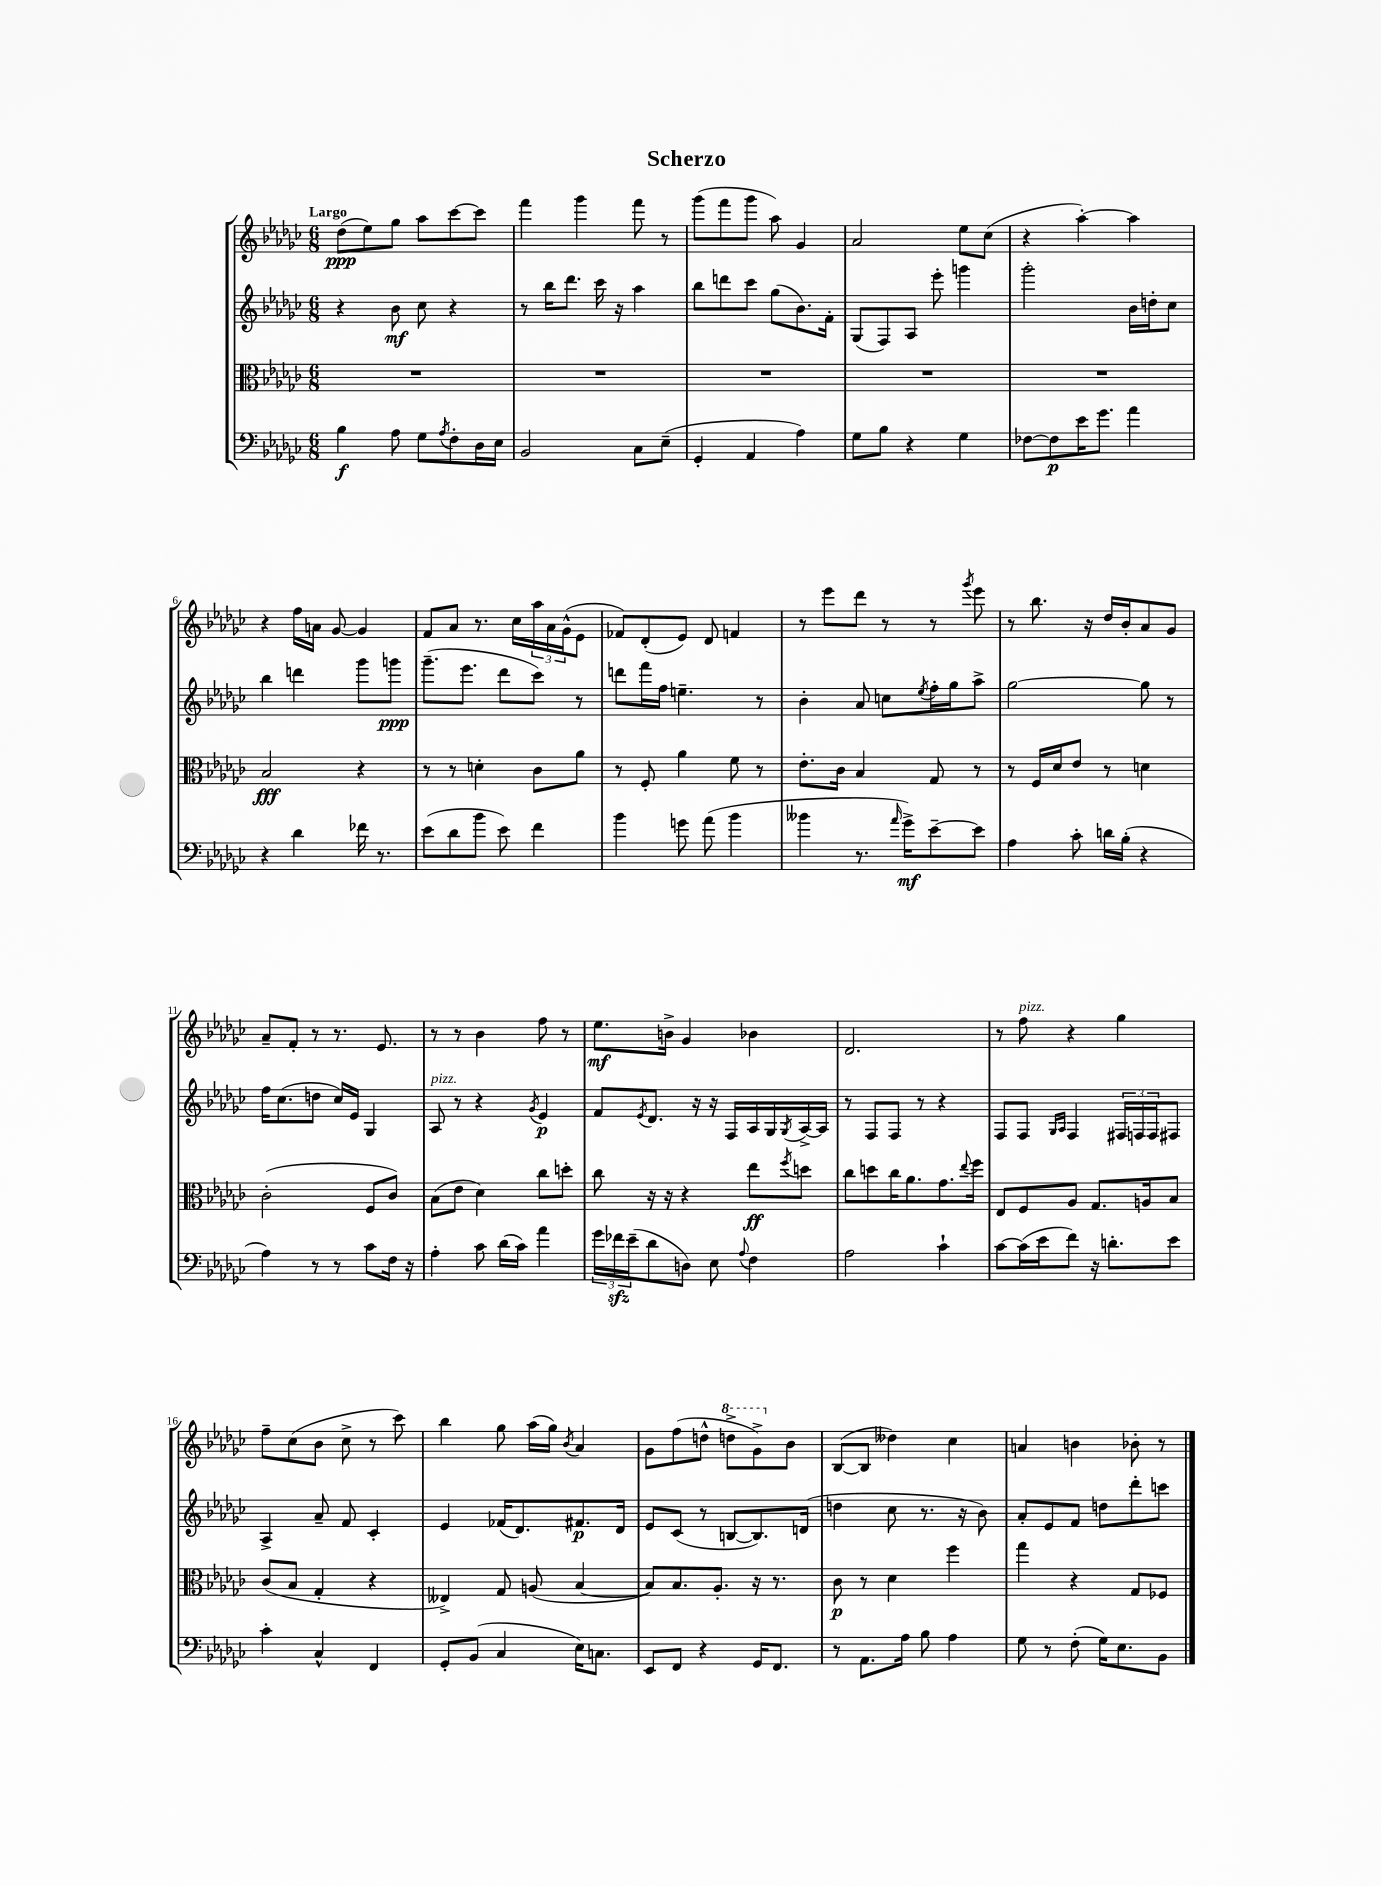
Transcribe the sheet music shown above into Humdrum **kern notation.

**kern	**dynam	**kern	**dynam	**kern	**dynam	**kern	**dynam
*part4	*part4	*part3	*part3	*part2	*part2	*part1	*part1
*staff4	*staff4	*staff3	*staff3	*staff2	*staff2	*staff1	*staff1
*clefF4	*	*clefC3	*	*clefG2	*	*clefG2	*
*k[b-e-a-d-g-c-]	*	*k[b-e-a-d-g-c-]	*	*k[b-e-a-d-g-c-]	*	*k[b-e-a-d-g-c-]	*
*M6/8	*	*M6/8	*	*M6/8	*	*M6/8	*
=1	=1	=1	=1	=1	=1	=1	=1
!	!	!	!	!	!	!LO:TX:a:B:t=Largo	!
4B-\	f	2.r	.	4r	.	(8dd-\L	ppp
.	.	.	.	.	.	8ee-\)	.
8A-\	.	.	.	8b-\	mf	8gg-\J	.
8G-\L	.	.	.	8cc-\	.	8aa-\L	.
8qA-/	.	.	.	.	.	.	.
8F'\	.	.	.	4r	.	[8ccc-\	.
16D-\L	.	.	.	.	.	8ccc-\J]	.
16E-\JJ	.	.	.	.	.	.	.
=2	=2	=2	=2	=2	=2	=2	=2
2BB-/	.	2.r	.	8r	.	4fff\	.
.	.	.	.	16bb-\KL	.	.	.
.	.	.	.	8.ddd-\J	.	.	.
.	.	.	.	.	.	4ggg-\	.
.	.	.	.	16ccc-\	.	.	.
.	.	.	.	16r	.	.	.
8C-\L	.	.	.	4aa-\	.	8fff\	.
(8E-~\J	.	.	.	.	.	8r	.
=3	=3	=3	=3	=3	=3	=3	=3
4GG-'/	.	2.r	.	8bb-\L	.	(8ggg-\L	.
.	.	.	.	8dddn\	.	8fff\	.
4AA-/	.	.	.	8ccc-\J	.	8ggg-\J	.
.	.	.	.	(8gg-\L	.	8aa-\)	.
4A-\)	.	.	.	8.b-\)	.	4g-/	.
.	.	.	.	16f'\Jk	.	.	.
=4	=4	=4	=4	=4	=4	=4	=4
8G-\L	.	2.r	.	(8G-/L	.	2a-/	.
8B-\J	.	.	.	8F/)	.	.	.
4r	.	.	.	8A-/J	.	.	.
.	.	.	.	8eee-'\	.	.	.
4G-\	.	.	.	4gggn\	.	8ee-\L	.
.	.	.	.	.	.	(8cc-\J	.
=5	=5	=5	=5	=5	=5	=5	=5
[8F-X\L	.	2.r	.	2ggg-'\	.	4r	.
8F-\]	p	.	.	.	.	.	.
16e-\K	.	.	.	.	.	[4aa-'\)	.
8.g-\J	.	.	.	.	.	.	.
4a-\	.	.	.	16b-\LL	.	4aa-\]	.
.	.	.	.	16ddn'\J	.	.	.
.	.	.	.	8cc-\J	.	.	.
!!LO:LB:g=z
=6	=6	=6	=6	=6	=6	=6	=6
4r	.	2B-/	fff	4bb-\	.	4r	.
4d-\	.	.	.	4dddn\	.	16ff\LL	.
.	.	.	.	.	.	16an\JJ	.
.	.	.	.	.	.	[8g-/	.
16f-X\	.	4r	.	8ggg-\L	.	4g-/]	.
8.r	.	.	.	.	.	.	.
.	.	.	.	8gggn\J	ppp	.	.
=7	=7	=7	=7	=7	=7	=7	=7
(8e-\L	.	8r	.	(8.ggg-~\L	.	8f/L	.
8d-\	.	8r	.	.	.	8a-/J	.
.	.	.	.	8.eee-\J	.	.	.
8b-\J	.	4dn'\	.	.	.	8.r	.
8e-\)	.	.	.	8ddd-\L	.	.	.
.	.	.	.	.	.	16cc-\LL	.
4f\	.	8c-\L	.	8ccc-\J)	.	24aa-\	.
.	.	.	.	.	.	24a-\	.
.	.	.	.	.	.	(24g-^^\J	.
.	.	8a-\J	.	8r	.	8e-\J	.
=8	=8	=8	=8	=8	=8	=8	=8
4b-\	.	8r	.	8dddn\L	.	8f-X/L)	.
.	.	8F'/	.	16fff\L	.	(8d-'/	.
.	.	.	.	16ff\JJ	.	.	.
8gn\	.	4a-\	.	4.een~\	.	8e-/J)	.
(8a-\	.	.	.	.	.	8d-/	.
4b-\	.	8f\	.	.	.	4fn/	.
.	.	8r	.	8r	.	.	.
=9	=9	=9	=9	=9	=9	=9	=9
4b--X\	.	8.e-'\L	.	4b-'\	.	8r	.
.	.	.	.	.	.	8eee-\L	.
.	.	16c-\Jk	.	.	.	.	.
8.r	.	4B-/	.	8a-/	.	8ddd-\J	.
.	.	.	.	8ccn\L	.	8r	.
16qqa-/	.	.	.	.	.	.	.
16g-^\KL)	mf	.	.	.	.	.	.
.	.	.	.	8qee-/	.	.	.
[8e-~\	.	8G-/	.	16ff'\L	.	8r	.
.	.	.	.	16gg-\J	.	.	.
.	.	.	.	.	.	8qggg-/	.
8e-\J]	.	8r	.	8aa-^\J	.	8eee-\	.
=10	=10	=10	=10	=10	=10	=10	=10
4A-\	.	8r	.	[2gg-\	.	8r	.
.	.	16F/LL	.	.	.	8.bb-\	.
.	.	16d-/J	.	.	.	.	.
8c-'\	.	8e-/J	.	.	.	.	.
.	.	.	.	.	.	16r	.
16dn\LL	.	8r	.	.	.	16dd-/LL	.
(16B-'\JJ	.	.	.	.	.	16b-'/J	.
4r	.	4dn\	.	8gg-\]	.	8a-/	.
.	.	.	.	8r	.	8g-/J	.
!!LO:LB:g=z
=11	=11	=11	=11	=11	=11	=11	=11
4A-\)	.	(2c-'\	.	16ff\KL	.	8a-~/L	.
.	.	.	.	(8.cc-\	.	.	.
.	.	.	.	.	.	8f'/J	.
8r	.	.	.	8ddn\J	.	8r	.
8r	.	.	.	16cc-/LL)	.	8.r	.
.	.	.	.	16e-/JJ	.	.	.
8c-\L	.	8F/L	.	4G-/	.	.	.
.	.	.	.	.	.	8.e-/	.
16F\Jk	.	8c-/J)	.	.	.	.	.
16r	.	.	.	.	.	.	.
=12	=12	=12	=12	=12	=12	=12	=12
!	!	!	!	!LO:TX:a:i:t=pizz.	!	!	!
4A-'\	.	(8B-\L	.	8A-/	.	8r	.
.	.	8e-\J	.	8r	.	8r	.
8c-\	.	4d-\)	.	4r	.	4b-\	.
(16d-\LL	.	.	.	.	.	.	.
16c-\JJ)	.	.	.	.	.	.	.
.	.	.	.	8qg-/	.	.	.
4a-\	.	8cc-\L	.	4e-/	p	8ff\	.
.	.	8ddn'\J	.	.	.	8r	.
=13	=13	=13	=13	=13	=13	=13	=13
24g-\LL	.	8cc-\	.	8f/L	.	8.ee-\L	mf
24f-Xzz\	.	.	.	.	.	.	.
(24e-~\J	.	.	.	.	.	.	.
.	.	.	.	8qe-/	.	.	.
8d-\	.	16r	.	8.d-/J	.	.	.
.	.	16r	.	.	.	16bn^\Jk	.
8Dn\J)	.	4r	.	.	.	4g-/	.
.	.	.	.	16r	.	.	.
8E-\	.	.	.	16r	.	.	.
.	.	.	.	16F/LL	.	.	.
8qqA-/	.	.	.	.	.	.	.
4F\	.	8ee-\L	ff	16A-/	.	4b-X\	.
.	.	.	.	16G-/	.	.	.
.	.	8qff/	.	8qG-/	.	.	.
.	.	8ddn\J	.	[16A-^/	.	.	.
.	.	.	.	16A-/JJ]	.	.	.
=14	=14	=14	=14	=14	=14	=14	=14
2A-\	.	8cc-\L	.	8r	.	2.d-/	.
.	.	8ddn\	.	8F/L	.	.	.
.	.	16cc-\K	.	8F/J	.	.	.
.	.	8.a-\	.	.	.	.	.
.	.	.	.	8r	.	.	.
4c-`\	.	8.g-\	.	4r	.	.	.
.	.	8qqee-/	.	.	.	.	.
.	.	16ff\Jk	.	.	.	.	.
=15	=15	=15	=15	=15	=15	=15	=15
[8c-\L	.	8E-/L	.	8F/L	.	8r	.
!	!	!	!	!	!	!LO:TX:a:i:t=pizz.	!
(16c-\L]	.	8F/	.	8F/J	.	8ff\	.
16e-\J	.	.	.	.	.	.	.
.	.	.	.	16qqG-/LL	.	.	.
.	.	.	.	16qqA-/JJ	.	.	.
8f\J)	.	8A-/J	.	4F/	.	4r	.
16r	.	8.G-/L	.	.	.	.	.
8.dn'\L	.	.	.	.	.	.	.
.	.	.	.	24F#X/LL	.	4gg-\	.
.	.	.	.	24Fn/	.	.	.
.	.	16An/k	.	.	.	.	.
.	.	.	.	24F/J	.	.	.
8e-\J	.	8B-/J	.	8F#X/J	.	.	.
!!LO:LB:g=z
=16	=16	=16	=16	=16	=16	=16	=16
4c-'\	.	(8c-/L	.	4A-^/	.	8ff~\L	.
.	.	8B-/J	.	.	.	(8cc-\	.
4C-^^/	.	4G-'/	.	8a-~/	.	8b-\J	.
.	.	.	.	8f/	.	8cc-^\	.
4FF/	.	4r	.	4c-'/	.	8r	.
.	.	.	.	.	.	8ccc-\)	.
=17	=17	=17	=17	=17	=17	=17	=17
8GG-'/L	.	4E--X^/)	.	4e-/	.	4bb-\	.
(8BB-/J	.	.	.	.	.	.	.
4C-/	.	8G-/	.	(16f-X/KL	.	8gg-\	.
.	.	.	.	8.d-/)	.	.	.
.	.	(8An/	.	.	.	(16aa-\LL	.
.	.	.	.	.	.	16gg-\JJ)	.
.	.	.	.	.	.	8qb-/	.
16E-\KL)	.	[4B-/	.	8.f#X/	p	4a-/	.
8.Cn\J	.	.	.	.	.	.	.
.	.	.	.	16d-/Jk	.	.	.
=18	=18	=18	=18	=18	=18	=18	=18
8EE-/L	.	8B-/L])	.	8e-/L	.	8g-\L	.
8FF/J	.	8.B-/	.	(8c-/J	.	(8ff\	.
4r	.	.	.	8r	.	8ddn^^\J	.
.	.	8.A-'/J	.	.	.	.	.
*	*	*	*	*	*	*8va	*
.	.	.	.	[8Bn/L	.	8dddn^\L	.
16GG-/KL	.	16r	.	8.B/])	.	8gg-^\)	.
8.FF/J	.	8.r	.	.	.	.	.
*	*	*	*	*	*	*X8va	*
.	.	.	.	.	.	8b-\J	.
.	.	.	.	(16dn/Jk	.	.	.
=19	=19	=19	=19	=19	=19	=19	=19
8r	.	8c-\	p	4ddn\	.	([8B-/L	.
8.AA-\L	.	8r	.	.	.	8B-/J]	.
.	.	4d-\	.	8cc-\	.	4dd--X\)	.
16A-\Jk	.	.	.	.	.	.	.
8B-\	.	.	.	8.r	.	.	.
4A-\	.	4ff\	.	.	.	4cc-\	.
.	.	.	.	16r	.	.	.
.	.	.	.	8b-\)	.	.	.
=20	=20	=20	=20	=20	=20	=20	=20
8G-\	.	4gg-\	.	8a-'/L	.	4an/	.
8r	.	.	.	8e-/	.	.	.
(8F'\	.	4r	.	8f/J	.	4bn\	.
16G-\KL)	.	.	.	8ddn\L	.	.	.
8.E-\	.	.	.	.	.	.	.
.	.	8G-/L	.	8ddd-'\	.	8b-X'\	.
8BB-\J	.	8F-X/J	.	8cccn\J	.	8r	.
==	==	==	==	==	==	==	==
*-	*-	*-	*-	*-	*-	*-	*-
